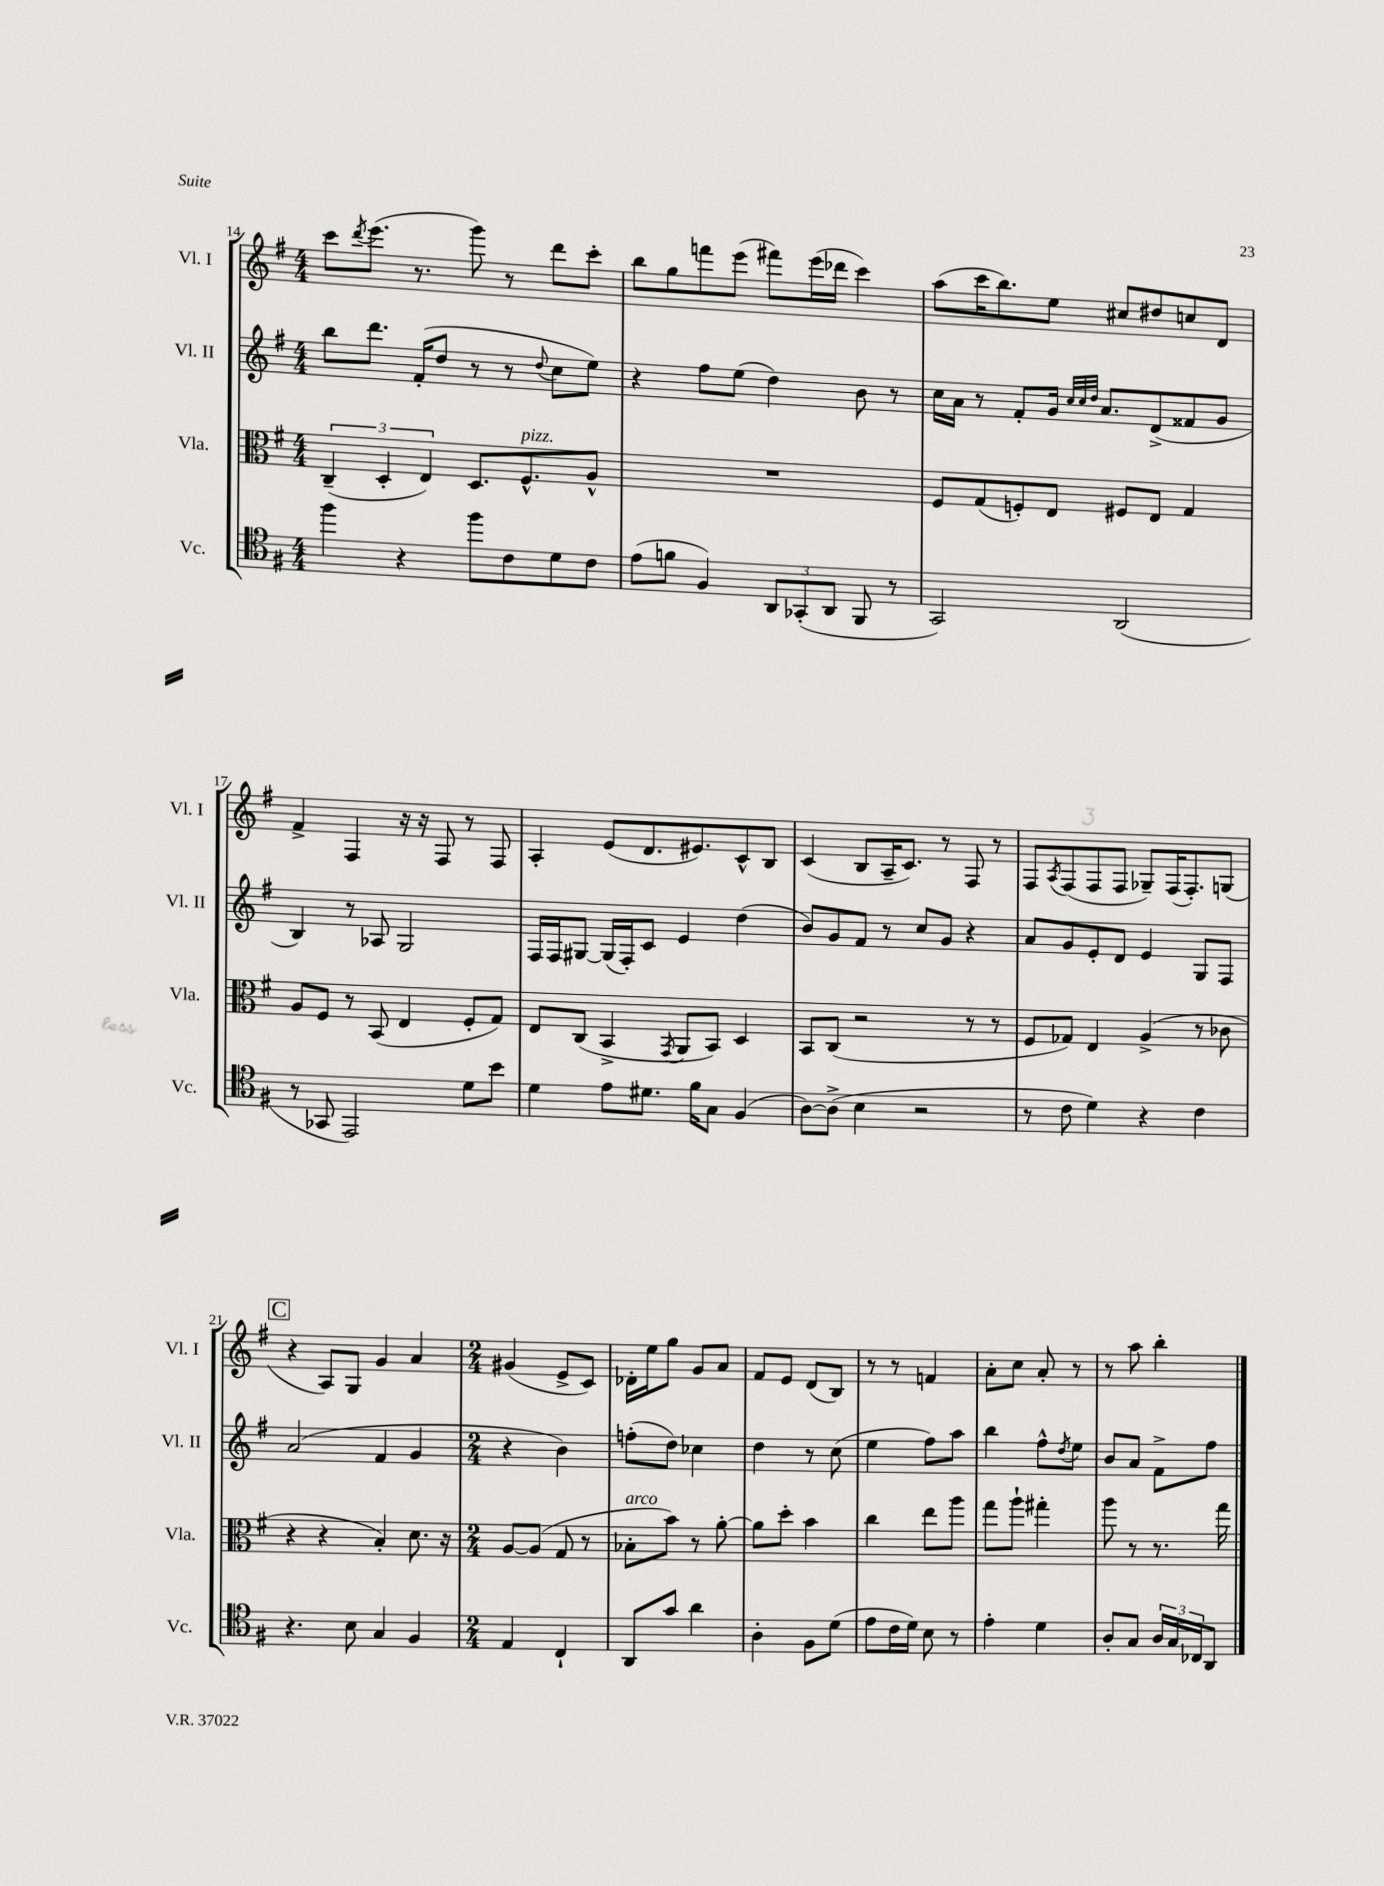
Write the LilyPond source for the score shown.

<<
\new StaffGroup <<
\new Staff = "s0" \with { instrumentName = "Vl. I" shortInstrumentName = "Vl. I" } {
    \clef treble \key g \major \numericTimeSignature \time 4/4
    c'''8 \acciaccatura { d'''8 } e'''8.( r8. g'''8) r8 d'''8 c'''8-. |
    b''8 g''8 f'''8 e'''8( fis'''8) e'''16( des'''16 c'''4) |
    a''8( c'''16 b''8.) e''8 cis''8 dis''8 c''8 d'8 |
    fis'4-> fis4 r16 r16 fis8 r8 fis8 |
    a4-. e'8( d'8. eis'8.) c'8-^ b8 |
    c'4( b8 a16-- c'8.) r8 fis8 r8 |
    fis8 \acciaccatura { a8 } fis8( fis8 fis8 ges8--) fis16( fis8.-.) g8( |
    \mark \markup { \box "C" } r4 a8) g8 g'4 a'4 |
    \numericTimeSignature \time 2/4 gis'4( e'8-> c'8) |
    des'16-. e''16 g''8 g'8 a'8 |
    fis'8 e'8 d'8( b8) |
    r8 r8 f'4 |
    a'8-. c''8 a'8-. r8 |
    r8 a''8 b''4-. \bar "|." |
}
\new Staff = "s1" \with { instrumentName = "Vl. II" shortInstrumentName = "Vl. II" } {
    \clef treble \key g \major \numericTimeSignature \time 4/4
    b''8 d'''8. fis'16-.( d''8 r8 r8 \appoggiatura { d''8 } c''8 e''8) |
    r4 fis''8 e''8( d''4) b'8 r8 |
    c''16 a'16 r8 fis'8-. g'16 \grace { c''32 c''32 d''32 } a'8. d'8->( fisis'8 g'8 |
    b4) r8 aes8 g2 |
    fis16 fis16 gis8~ gis16( fis16-.) c'8 e'4 d''4( |
    b'8) g'8 fis'8 r8 c''8 g'8 r4 |
    a'8 g'8 e'8-. d'8 e'4 g8 fis8 |
    \mark \markup { \box "C" } a'2( fis'4 g'4 |
    \numericTimeSignature \time 2/4 r4 b'4) |
    f''8-.( d''8) ces''4 |
    d''4 r8 c''8( |
    e''4 fis''8) a''8 |
    b''4 fis''8-^ \acciaccatura { d''8 } e''8 |
    b'8 a'8 fis'8-> fis''8 \bar "|." |
}
\new Staff = "s2" \with { instrumentName = "Vla." shortInstrumentName = "Vla." } {
    \clef alto \key g \major \numericTimeSignature \time 4/4
    \tuplet 3/2 { c4--( d4-. e4) } d8. fis8.-^^\markup { \italic "pizz." } a8-^ |
    R1 |
    fis8 g8( f8-.) e8 fis8 e8 g4 |
    a8 fis8 r8 b,8( e4 fis8-. g8) |
    e8 c8( b,4-> \acciaccatura { g,8 } a,8 b,8) d4 |
    b,8 c8( r2 r8 r8 |
    fis8 ges8) e4 a4->( r8 ces'8 |
    \mark \markup { \box "C" } r4 r4 b4-.) d'8. r16 |
    \numericTimeSignature \time 2/4 a8~ a8( g8 r8 |
    bes8-.^\markup { \italic "arco" } b'8) r8 a'8~-. |
    a'8 d''8-. b'4 |
    c''4 e''8 a''8 |
    g''8 a''8-! gis''4-. |
    a''8 r8 r8. g''16 \bar "|." |
}
\new Staff = "s3" \with { instrumentName = "Vc." shortInstrumentName = "Vc." } {
    \clef tenor \key g \major \numericTimeSignature \time 4/4
    fis''4 r4 fis''8 c'8 d'8 c'8 |
    e'8( f'8 fis4) \tuplet 3/2 { a,8 ges,8-.( a,8 } fis,8 r8 |
    g,2) a,2( |
    r8 ges,8 e,2) d'8 b'8 |
    d'4 e'8 dis'8. fis'16 g8 fis4( |
    a8~) a8->( b4 r2 |
    r8 c'8 d'4) r4 c'4 |
    \mark \markup { \box "C" } r4. b8 g4 fis4 |
    \numericTimeSignature \time 2/4 e4 c4-! |
    a,8 g'8 a'4 |
    a4-. fis8 d'8( |
    e'8 c'16 d'16) b8 r8 |
    e'4-. d'4 |
    a8-. g8 \tuplet 3/2 { a16 g16 ces16 } a,8 \bar "|." |
}
>>
>>
\layout { \context { \Score currentBarNumber = #14 } }
